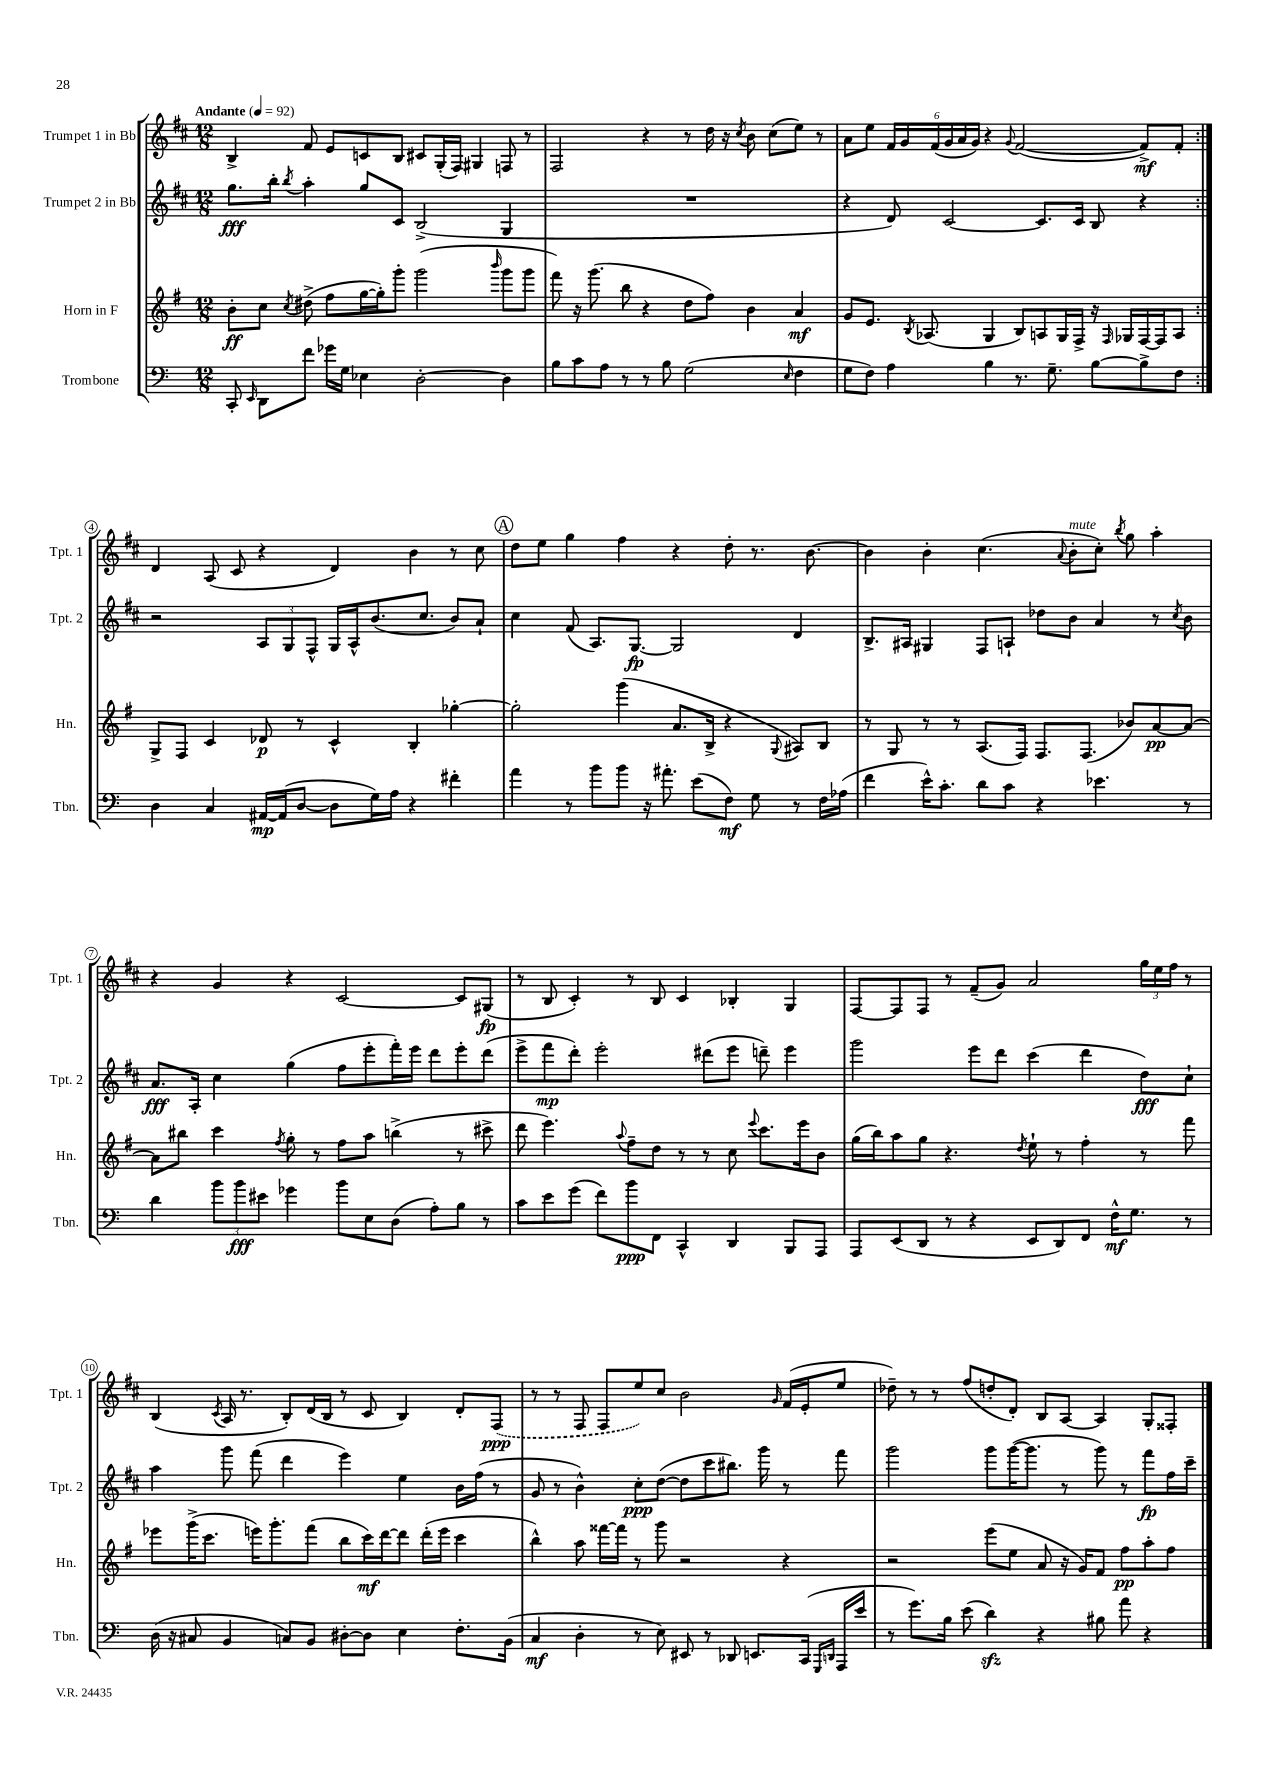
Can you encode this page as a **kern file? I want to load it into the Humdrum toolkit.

**kern	**kern	**kern	**kern
*staff4	*staff3	*staff2	*staff1
*clefF4	*clefG2	*clefG2	*clefG2
*k[]	*k[f#]	*k[f#c#]	*k[f#c#]
*M12/8	*M12/8	*M12/8	*M12/8
*MM92	*MM92	*MM92	*MM92
8CC'	8b'	8.gg	4B^
16qqEE	.	.	.
8DD	8cc	.	.
.	.	16bb'	.
.	8qcc	8qbb	.
8f	(8dd#^	4aa'	8f#
16g-	8ff#	.	8e
16G	.	.	.
4E-	[16gg	8gg	8c
.	16gg'])	.	.
.	8ggg'	8c#	8B
[2D'	(2ggg	(2B^	8c#
.	.	.	(16G'
.	.	.	16F#)
.	.	.	4G#
.	16qqbbb	.	.
4D]	8ggg	4G	8F
.	8ggg	.	8r
=	=	=	=
8B	8fff#)	1.r	2F#
8c	16r	.	.
.	(8.ggg	.	.
8A	.	.	.
8r	8bb	.	.
8r	4r	.	4r
8B	.	.	.
(2G	8dd	.	8r
.	8ff#)	.	16dd
.	.	.	16r
.	.	.	8qcc#
.	4b	.	8b
.	.	.	(8cc#
16qqE	.	.	.
4F	4a	.	8ee)
.	.	.	8r
=	=	=	=
8G	8g	4r	8a
8F)	8.e	.	8ee
4A	.	8d)	24f#
.	.	.	24g
.	8qB	.	.
.	(8.A-	.	.
.	.	.	(24f#
.	.	[2c#	24g
.	.	.	24a
.	.	.	24g)
4B	4G	.	4r
.	.	.	8qqg
8.r	8B)	.	([2f#
.	8A	8.c#]	.
8.G~	.	.	.
.	16G	.	.
.	16F#^	16c#	.
[8B	16r	8B	.
.	16qqF#	.	.
.	16G-	.	.
8B^]	[16F#	4r	8f#^])
.	16F#]	.	.
8F	8A	.	8f#'
=:|!	=:|!	=:|!	=:|!
4D	8G^	2r	4d
.	8F#	.	.
4C	4c	.	(8A
.	.	.	8c#
[16AA#	8d-	12A	4r
(16AA#]	.	.	.
.	.	12G	.
[8D	8r	.	.
.	.	12F#^^	.
8D]	4c^^	16G	4d)
.	.	16A^^	.
16G)	.	(8.b	.
16A	.	.	.
4r	4B'	.	4b
.	.	8.cc#	.
4f#'	[4gg-'	8b)	8r
.	.	8a`	8cc#
=	=	=	=
4a	2gg-']	4cc#	8dd
.	.	.	8ee
8r	.	(8f#	4gg
8b	.	8.A)	.
8b	(4ggg	.	4ff#
.	.	[8.G	.
16r	.	.	.
8.a#'	.	.	.
.	8.a	2G]	4r
(8e	.	.	.
.	16B^	.	.
8F)	4r	.	8dd'
8G	.	.	8.r
.	8qqG	.	.
8r	8A#)	4d	.
.	.	.	[8.b
16F	8B	.	.
(16A-	.	.	.
=	=	=	=
4f	8r	8.B^	4b]
.	8G	.	.
.	.	16A#	.
16e^^)	8r	4G#	4b'
8.c'	.	.	.
.	8r	.	.
8d	(8.A	8F#	(4.cc#
8c	.	8A`	.
.	16F#)	.	.
4r	8.F#	8dd-	.
.	.	.	8qqa
.	.	8b	8b'
.	(8.F#	.	.
4.e-	.	4a	8cc#')
.	.	.	8qbb
.	8b-)	.	8gg
.	[8a	8r	4aa'
.	.	8qcc#	.
8r	8a_	8b	.
=	=	=	=
4d	8a]	8.a	4r
.	8bb#	.	.
.	.	16A'	.
12b	4ccc	4cc#	4g
12b	.	.	.
12e#	.	.	.
.	8qff#	.	.
4g-	8gg'	(4gg	4r
.	8r	.	.
8b	8ff#	8ff#	[2c#
8E	8aa	8eee'	.
(8D	(4bb^	16fff#')	.
.	.	16eee	.
8A')	.	8ddd	.
8B	8r	8eee'	8c#]
8r	8ccc#^	(8ddd	(8G#
=	=	=	=
8c	8ddd	8eee^	8r
8e	4.eee)	8fff#	8B
(8g	.	8ddd')	4c#')
8f)	.	2eee'	.
.	8qqaa	.	.
8b	8ff#~	.	8r
8FF	8dd	.	8B
4CC^^	8r	.	4c#
.	8r	(8ddd#	.
4DD	8cc	8eee	4B-'
.	8qqeee	.	.
.	8.ccc	8ddd~)	.
8BBB	.	4eee	4G
.	16eee	.	.
8AAA	8b	.	.
=	=	=	=
8AAA	(16gg	2ggg	[8F#
.	16bb)	.	.
(8EE	8aa	.	8F#]
8DD	8gg	.	8F#
8r	4.r	.	8r
4r	.	8eee	(8f#~
.	.	8ddd	8g)
.	8qdd	.	.
8EE	8ee`	(4ccc#	2a
8DD)	8r	.	.
8FF	4ff#'	4ddd	.
16F^^	.	.	.
8.G	.	.	.
.	8r	8dd)	24gg
.	.	.	24ee
.	.	.	24ff#
8r	8fff#	8cc#`	8r
=	=	=	=
(16D	8eee-	4aa	(4B
16r	.	.	.
8C#	(16ggg^	.	.
.	8.ccc	.	.
.	.	.	8qc#
4BB	.	8ggg	16A
.	.	.	8.r
.	16eee)	(8fff#	.
.	8.ggg'	.	.
8C)	.	4ddd	8B')
8BB	(8fff#	.	(16d
.	.	.	16B
[8D#'	8bb	4eee)	8r
8D#]	16ccc)	.	8c#
.	[16ddd	.	.
4E	8ddd]	4ee	4B)
.	(16ddd'	.	.
.	16eee	.	.
8.F'	4ccc	16b	8d'
.	.	(16ff#	.
.	.	8r	(8F#
(16BB	.	.	.
=	=	=	=
4C	4bb^^)	8g	8r
.	.	8r	8r
4D'	8aa	4b^^)	8F#
.	[16fff##	.	8F#
.	16fff##]	.	.
8r	8r	8cc#'	8ee)
8E)	8ggg	([8dd	8cc#
8EE#	2r	8dd]	2b
8r	.	8ccc#	.
8DD-	.	8.bb#)	.
8.EE	.	.	.
.	.	16ggg	.
.	.	.	16qqg
.	4r	8r	(16f#
(16CC	.	.	16e'
16qqGGG	.	.	.
16qqDD	.	.	.
16AAA	.	8fff#	8ee
16e	.	.	.
=	=	=	=
8r	2r	2ggg	8dd-~)
8.g)	.	.	8r
.	.	.	8r
16B	.	.	.
(8e	.	.	(8ff#
4d)	(8eee	8ggg	8dd'
.	8ee	([16ggg	8d')
.	.	8.ggg]	.
4r	8a	.	8B
.	16r	8r	[8A
.	16g)	.	.
8B#	8f#	8ggg)	4A]
8a	8ff#	8r	.
4r	8aa'	8fff#	8G'
.	8ff#	16ff#	8F##'
.	.	16ccc#~	.
==	==	==	==
*-	*-	*-	*-
